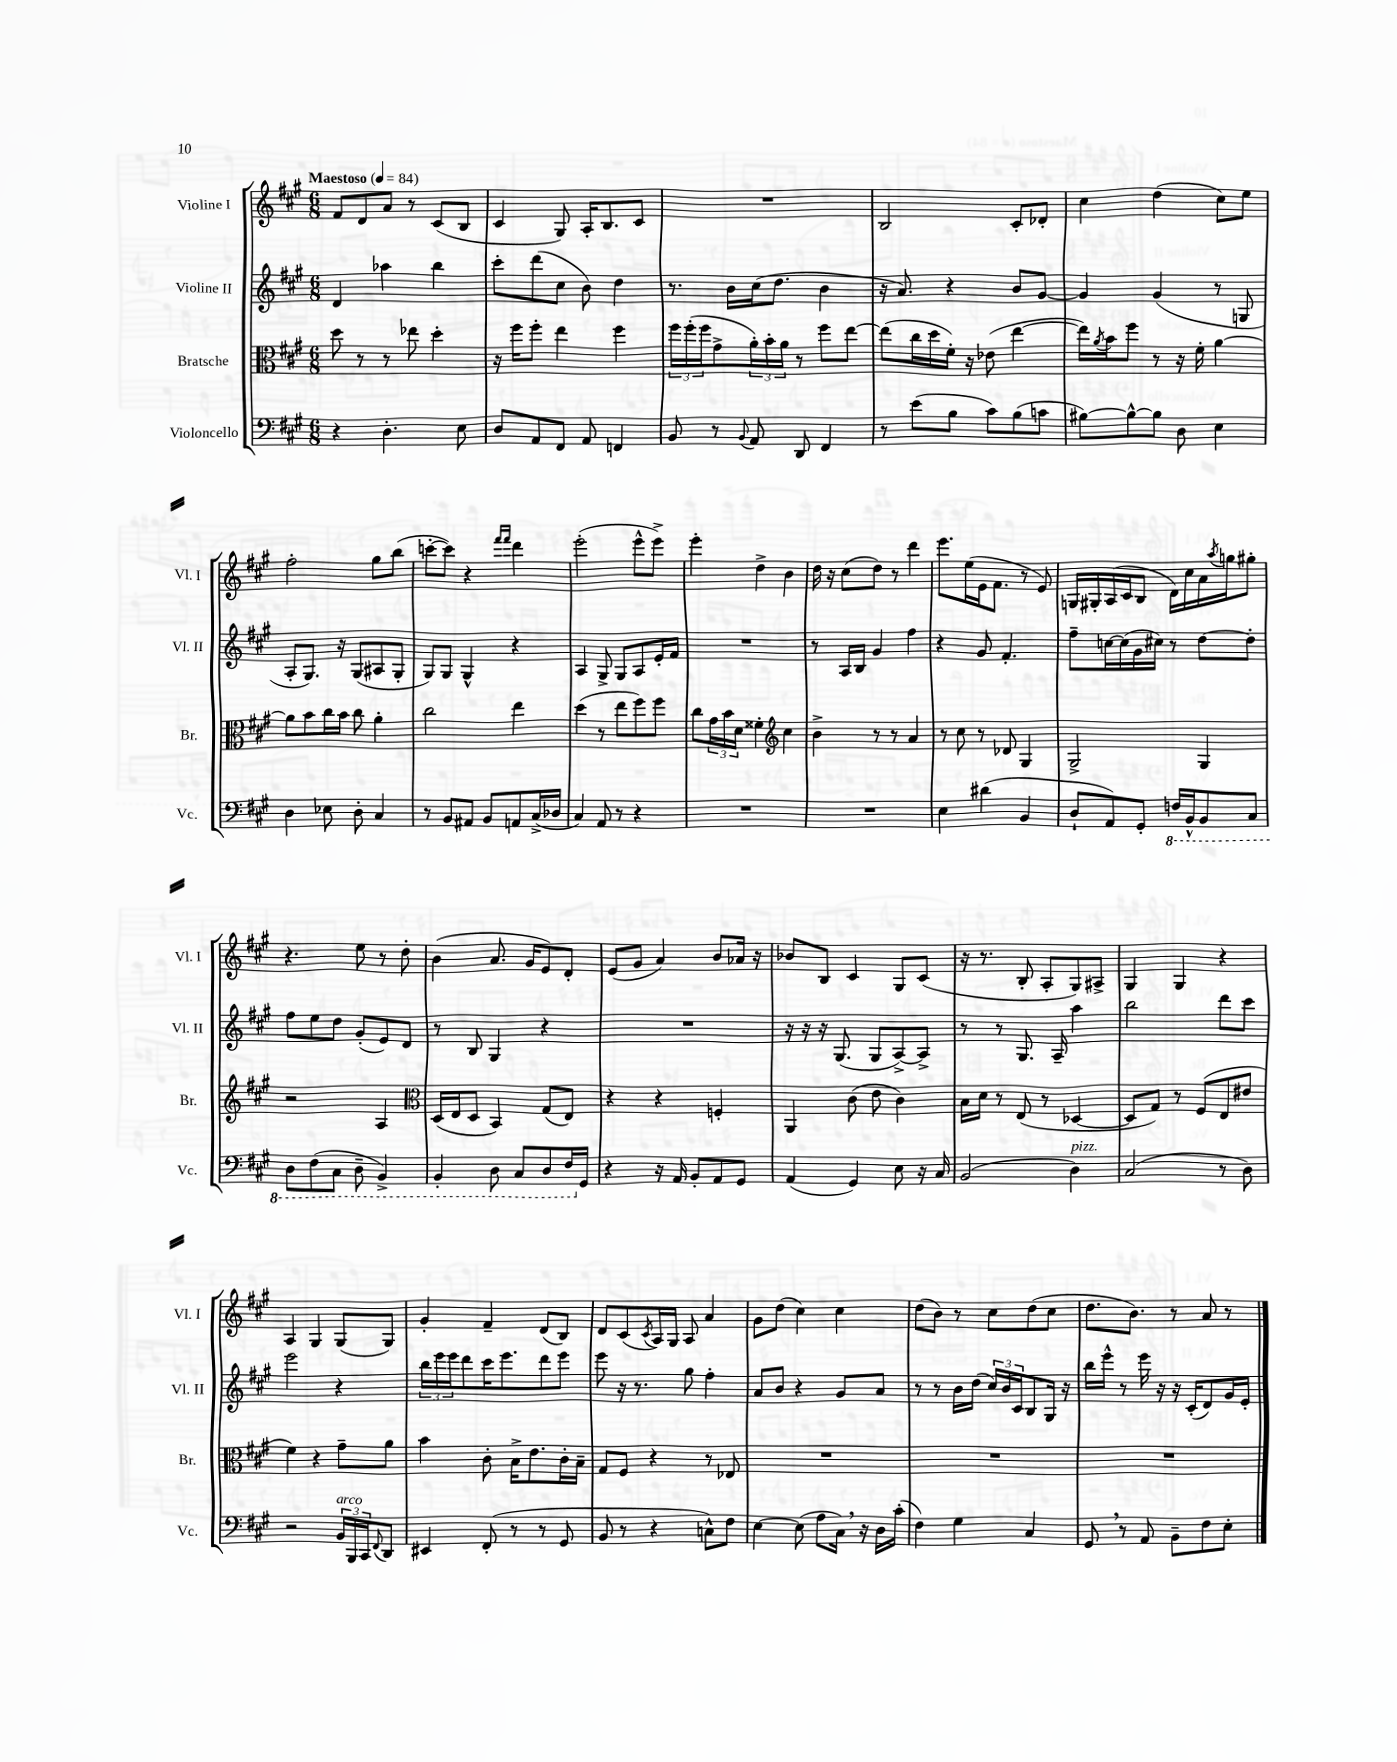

**kern	**kern	**kern	**kern
*staff4	*staff3	*staff2	*staff1
*clefF4	*clefC3	*clefG2	*clefG2
*k[f#c#g#]	*k[f#c#g#]	*k[f#c#g#]	*k[f#c#g#]
*M6/8	*M6/8	*M6/8	*M6/8
*MM84	*MM84	*MM84	*MM84
4r	8dd	4d	8f#
.	8r	.	8d
4.D'	8r	4aa-	8a
.	8ee-	.	8r
.	4dd'	4bb	(8c#
8E	.	.	8B
=	=	=	=
8D	16r	8ccc#'	4c#
.	16ff#	.	.
8AA	8ff#'	(8ddd	.
8FF#	4ee	8cc#	8G#)
8AA	.	8b)	16A'
.	.	.	8.B
4FF	4ff#	4dd	.
.	.	.	8c#
=	=	=	=
8BB	24ff#	8.r	2.r
.	(24ff#'	.	.
.	24ff#	.	.
8r	8g#^	.	.
.	.	16b	.
8qqBB	.	.	.
8AA	24a')	(16cc#	.
.	24b'	.	.
.	.	8.dd	.
.	24a	.	.
8DD	8r	.	.
4FF#	8ff#	4b	.
.	[8ee	.	.
=	=	=	=
8r	(8ee]	16r	2B
.	.	8.a)	.
(8e	16cc#	.	.
.	16dd	.	.
8B	16f#')	4r	.
.	16r	.	.
8c#)	(8e-	.	.
(8B	[4ee	8b	8c#'
8c	.	[8g#	8d-'
=	=	=	=
[8B#)	16ee])	4g#]	4cc#
.	8qa	.	.
.	16b	.	.
8B#^^_	8ff#	.	.
8B#]	8r	(4g#	(4dd
8D	16r	.	.
.	16f#'	.	.
4E	[4a	8r	8cc#)
.	.	8G	8ee
=	=	=	=
4D	8a]	8A'	2ff#'
.	8b	8.G#)	.
8E-	16cc#	.	.
.	16b	16r	.
8D'	8cc#	(8G#	.
4C#	4a'	8A#	8gg#
.	.	8G#'	(8bb
=	=	=	=
8r	2cc#	8G#)	[8ccc'
8BB	.	8G#	8ccc])
8AA#	.	4G#^^	4r
8BB	.	.	.
.	.	.	16qqfff#
.	.	.	16qqfff#
8AA	4ee	4r	4ddd
(16C#^	.	.	.
16D-	.	.	.
=	=	=	=
4C#)	(4dd	4A	(2eee'
8AA	8r	8G#^	.
8r	8ee	8G#	.
4r	8ff#)	8A	8eee^^
.	8ff#	16e'	8eee^)
.	.	16f#	.
=	=	=	=
2.r	8cc#	2.r	4eee'
.	24g#	.	.
.	24b	.	.
.	24d	.	.
.	4f##'	.	4dd^
*	*clefG2	*	*
.	4cc#	.	4b
=	=	=	=
2.r	4b^	8r	16dd
.	.	.	16r
.	.	16A	(8cc#
.	.	16B	.
.	8r	4g#	8dd)
.	8r	.	8r
.	4a	4ff#	4ddd
=	=	=	=
4E	8r	4r	8.eee
.	8cc#	.	.
.	.	.	(16ee
(4d#	8r	8g#	16e
.	.	.	8.f#
.	8d-	4.f#'	.
4BB	4G#	.	8r
.	.	.	8e)
=	=	=	=
8D`	2G#^	8ff#~	16G
.	.	.	16G#'
8AA)	.	[16cc	(16A
.	.	(16cc]	16c#
8GG#'	.	16g#	8B
.	.	16cc#)	.
16FF	.	8r	16d)
16BBB^^	.	.	16cc#
8BBB	4G#	[8dd	16a
.	.	.	8qaa
.	.	.	16gg
8CC#	.	8dd']	8gg#'
=	=	=	=
8DD	2r	8ff#	4.r
(8FF#	.	8ee	.
8CC#	.	8dd	.
8DD~	.	(8g#'	8ee
4BBB^)	4A	8e)	8r
.	.	8d	8dd'
=	=	=	=
*	*clefC3	*	*
4BBB'	(16D	8r	(4b
.	16E	.	.
.	8D	8B	.
8DD	4BB)	4G#	8.a
8CC#	.	.	.
.	.	.	16g#
8DD	(8G#	4r	8e)
16FF#	8E)	.	8d'
16GG#	.	.	.
=	=	=	=
4r	4r	2.r	(8e
.	.	.	8g#
16r	4r	.	4a)
16AA	.	.	.
8BB'	.	.	.
8AA	4F'	.	8b
8GG#	.	.	16a-
.	.	.	16r
=	=	=	=
(4AA	4AA	16r	8b-
.	.	16r	.
.	.	16r	8B
.	.	(8.G#	.
4GG#)	(8c#	.	4c#
.	8e	8G#	.
8E	4c#)	[8A^)	8G#
16r	.	8A^]	(8c#
16C#	.	.	.
=	=	=	=
(2BB	16B	8r	16r
.	16d	.	8.r
.	8r	8r	.
.	(8E	8.G#	8B'
.	8r	.	8A'
.	.	16A~	.
4D)	[4D-	4aa	8G#)
.	.	.	8A#^
=	=	=	=
(2C#	8D-]	2bb	4G#
.	8G#)	.	.
.	8r	.	4G#
.	(8F#	.	.
8r	8E	8ddd	4r
8D)	8e#	8ccc#	.
=	=	=	=
2r	4f#)	2eee	4A
.	4r	.	4G#
24BB	8g#~	4r	(8G#
24BBB	.	.	.
24CC#	.	.	.
8qqFF#	.	.	.
8DD	8a	.	8G#)
=	=	=	=
4EE#	4b	24bb	4g#'
.	.	24eee	.
.	.	24eee	.
.	.	8ddd	.
(8FF#'	8c#'	16ccc#	4f#~
.	.	8.eee	.
8r	16B^	.	.
.	8.e	.	.
8r	.	8ddd	(8d
8GG#	16c#'	8eee	8B)
.	16B~	.	.
=	=	=	=
8BB	8G#	8eee	8d
8r	8F#	16r	(8c#
.	.	8.r	.
.	.	.	8qc#
4r	4r	.	16A)
.	.	.	16G#
.	.	8gg#	8A
8C^^)	8r	4ff#'	4a
8F#	8E-	.	.
=	=	=	=
[4E	2.r	8a	8g#
.	.	8b	(8dd
(8E]	.	4r	4cc#)
8A	.	.	.
16C#)	.	8g#	4cc#
16r	.	.	.
16D	.	8a	.
(16c#'	.	.	.
=	=	=	=
4F#)	2.r	8r	(8dd
.	.	8r	8b)
4G#	.	16b	8r
.	.	(16dd	.
.	.	24cc#)	8cc#
.	.	24b	.
.	.	24c#	.
4C#	.	8B	(8dd
.	.	16G#	8cc#
.	.	16r	.
=	=	=	=
8GG#	2.r	16bb	8.dd
.	.	16eee^^	.
8r	.	8r	.
.	.	.	8.b)
8AA	.	16eee	.
.	.	16r	.
8BB~	.	16r	8r
.	.	(16c#'	.
8F#	.	8d)	8a
8E'	.	16g#	8r
.	.	16e'	.
==	==	==	==
*-	*-	*-	*-
